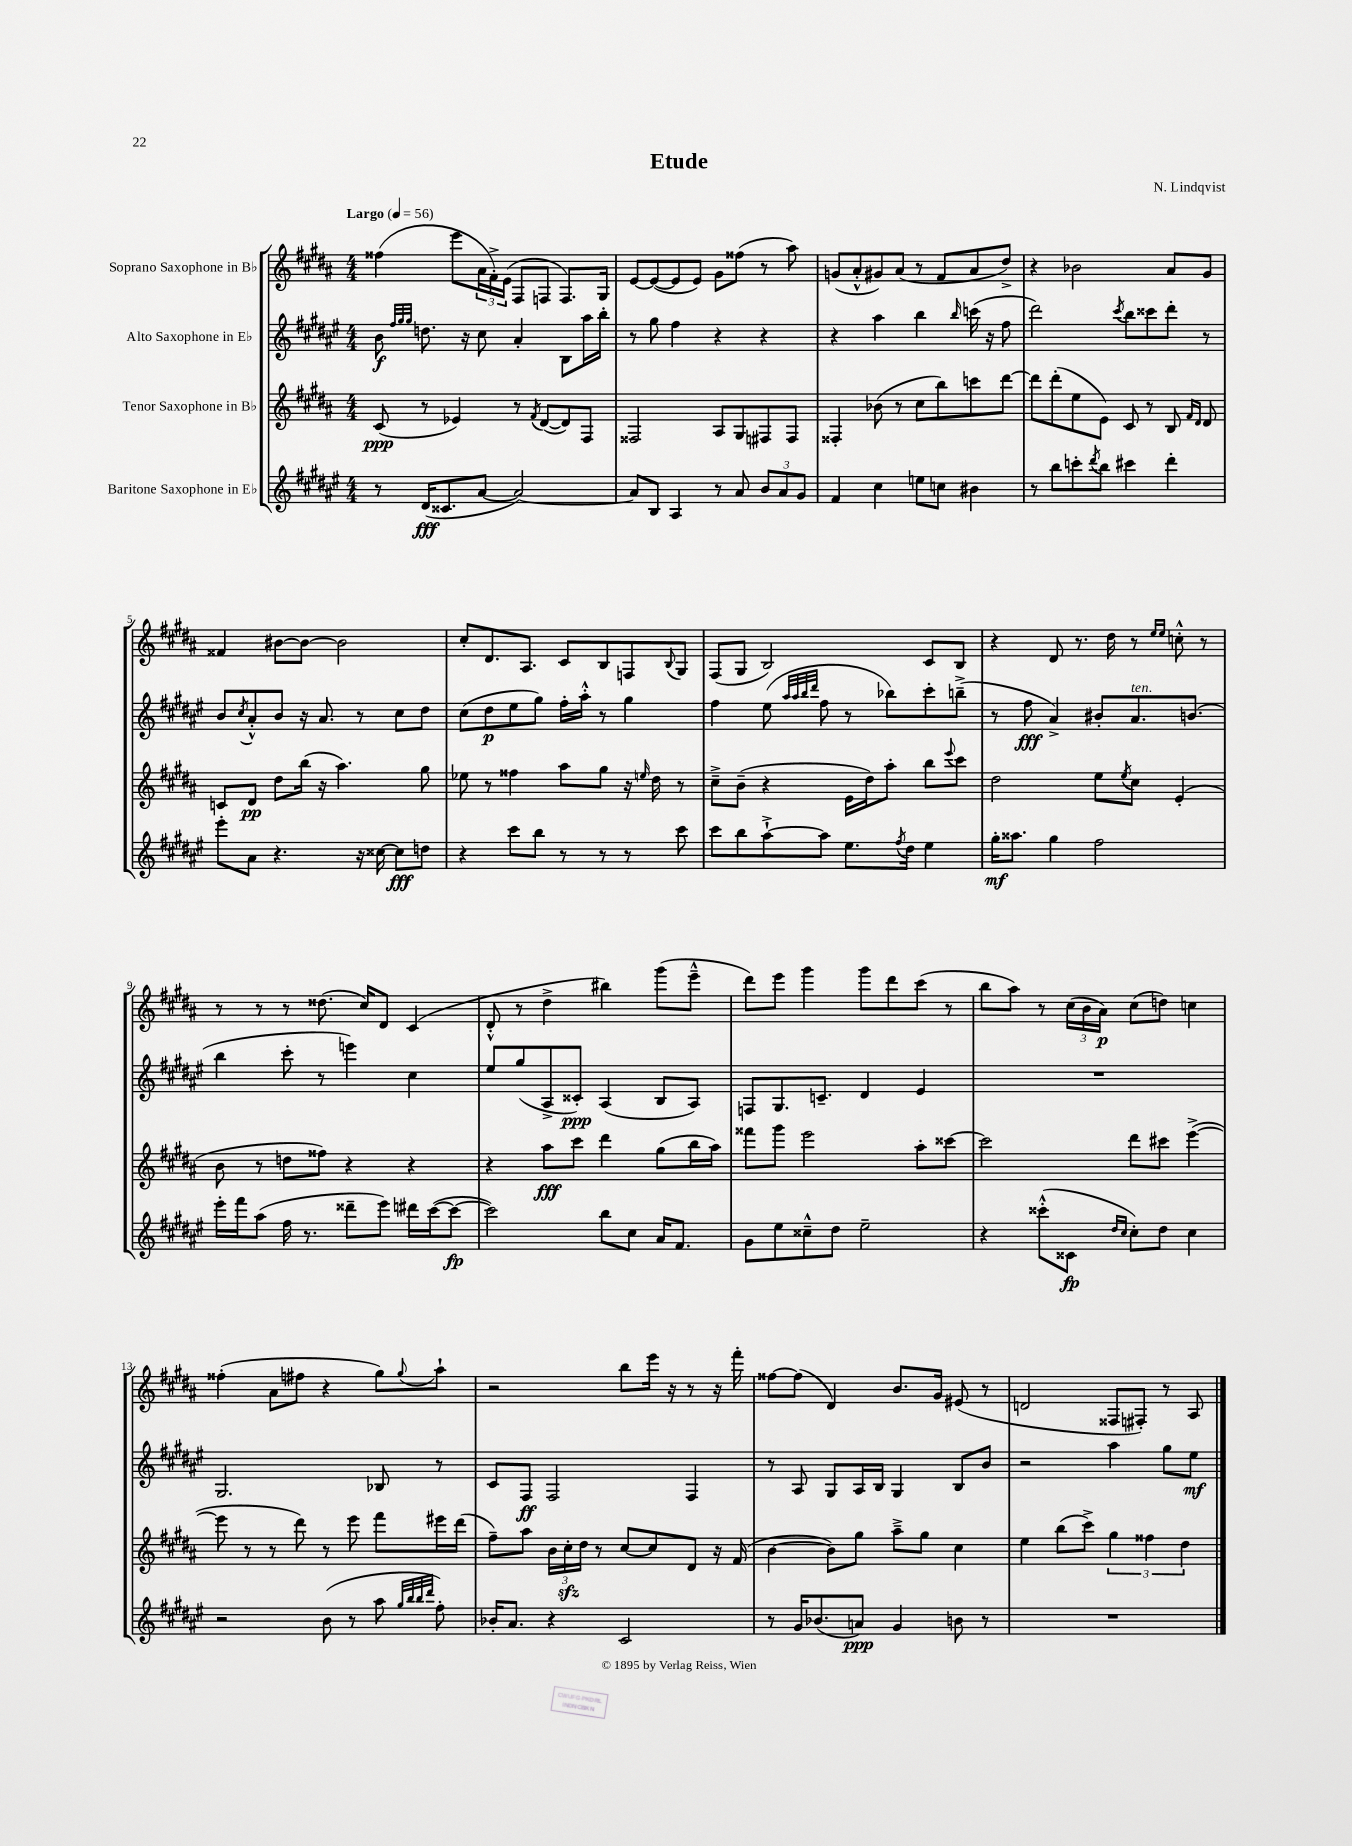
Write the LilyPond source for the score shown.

\header { title = "Etude" composer = "N. Lindqvist" }
<<
\new StaffGroup <<
\new Staff = "s0" \with { instrumentName = "Soprano Saxophone in Bb" } {
    \clef treble \key b \major \numericTimeSignature \time 4/4 \tempo "Largo" 4 = 56
    fisis''4( e'''8 \tuplet 3/2 { ais'16 fis'16-.->) e'16( } fis8 f8 f8.) gis16 |
    e'8~ e'8~( e'8 e'8) gis'8 fisis''8( r8 ais''8) |
    g'8( ais'8-.-^ gis'8) ais'8( r8 fis'8 ais'8 dis''8->) |
    r4 bes'2 ais'8 gis'8 |
    fisis'4 bis'8~ bis'8~ bis'2 |
    cis''8-. dis'8. ais8. cis'8 b8 f8 \appoggiatura { b8 } gis8 |
    fis8( gis8 b2) cis'8 b8 |
    r4 dis'8 r8. dis''16 r8 \grace { e''16 e''16 } c''8-.-^ r8 |
    r8 r8 r8 disis''8.( cis''16) dis'8 cis'4( |
    dis'8-.-^ r8 dis''4-> bis''4) gis'''8( e'''8---^ |
    dis'''8) e'''8 gis'''4 gis'''8 dis'''8 cis'''8( r8 |
    b''8 ais''8) r8 \tuplet 3/2 { cis''16( b'16 ais'16\p) } cis''8( d''8) c''4 |
    fisis''4-.( ais'8 fis''8 r4 gis''8) \appoggiatura { gis''8 } ais''8-! |
    r2 b''8 e'''16 r16 r8 r16 fis'''16-. |
    fisis''8~ fisis''8( dis'4) b'8. gis'16 eis'8( r8 |
    d'2 fisis8 fis8-.) r8 ais8 \bar "|." |
}
\new Staff = "s1" \with { instrumentName = "Alto Saxophone in Eb" } {
    \clef treble \key fis \major \numericTimeSignature \time 4/4
    b'8\f \grace { fis''32 gis''32 gis''32 } d''8. r16 cis''8 ais'4-. b8 ais''16 b''16-. |
    r8 gis''8 fis''4 r4 r4 |
    r4 ais''4 b''4 \grace { b''16 } c'''16( r16 fis''8 |
    dis'''2) \acciaccatura { cis'''8 } b''8 cisis'''8 dis'''8-. r8 |
    b'8 \acciaccatura { cis''8 } ais'8-.-^ b'8 r16 ais'8. r8 cis''8 dis''8 |
    cis''8( dis''8\p eis''8 gis''8) fis''16-. ais''16-.-^ r8 gis''4 |
    fis''4 eis''8( \grace { ais''32 ais''32 b''32 dis'''32 } fis''8 r8 bes''8) cis'''8-. b''8--->( |
    r8 fis''8\fff ais'4->) bis'8-. ais'8.^\markup { \italic "ten." } b'8.( |
    b''4 cis'''8-. r8 e'''4) cis''4 |
    eis''8 gis''8( ais8-> cisis'8-.\ppp) ais4( b8 ais8) |
    f8 gis8. c'8.-- dis'4 eis'4 |
    R1 |
    gis2. bes8 r8 |
    cis'8 fis8\ff fis2 fis4 |
    r8 ais8 gis8 ais16 b16 gis4 b8 b'8 |
    r2 ais''4 gis''8 eis''8\mf \bar "|." |
}
\new Staff = "s2" \with { instrumentName = "Tenor Saxophone in Bb" } {
    \clef treble \key b \major \numericTimeSignature \time 4/4
    cis'8\ppp( r8 ees'4) r8 \acciaccatura { fis'8 } dis'8~( dis'8) fis8 |
    fisis2 ais8 gis8 fis8 fis8 |
    fisis4-. bes'8( r8 cis''8 b''8) c'''8 dis'''8~ |
    dis'''8 dis'''8-.( e''8 e'8) cis'8 r8 b8 \grace { fis'16 dis'16 } dis'8 |
    c'8 dis'8\pp dis''8 b''16( r16 ais''4.) gis''8 |
    ees''8 r8 fisis''4 ais''8 gis''8 r16 \grace { e''16 } dis''16 r8 |
    cis''8---> b'8--( r4 e'16 dis''16) ais''8-. b''8 \appoggiatura { e'''8 } cis'''8 |
    dis''2 e''8 \acciaccatura { e''8 } cis''8 e'4-.( |
    b'8 r8 d''8 fisis''8) r4 r4 |
    r4 ais''8\fff cis'''8 dis'''4 gis''8( b''16 ais''16) |
    fisis'''8 gis'''8 e'''2 ais''8-. cisis'''8~ |
    cisis'''2 dis'''8 cis'''8 e'''4~->( |
    e'''8 r8 r8 dis'''8) r8 e'''8 fis'''8 eis'''16 dis'''16( |
    fis''8--) ais''8 \tuplet 3/2 { b'16 cis''16-.\sfz dis''16 } r8 cis''8~ cis''8 dis'8 r16 fis'16( |
    b'4~ b'8) gis''8 ais''8---> gis''8 cis''4 |
    e''4 b''8( cis'''8->) \tuplet 3/2 { gis''4 fisis''4 dis''4 } \bar "|." |
}
\new Staff = "s3" \with { instrumentName = "Baritone Saxophone in Eb" } {
    \clef treble \key fis \major \numericTimeSignature \time 4/4
    r8 dis'16\fff( cisis'8. ais'8~ ais'2~) |
    ais'8 b8 ais4 r8 ais'8 \tuplet 3/2 { b'8 ais'8 gis'8 } |
    fis'4 cis''4 e''8 c''8 bis'4 |
    r8 b''8 c'''8-. \acciaccatura { dis'''8 } b''8 cis'''4 dis'''4-. |
    eis'''8-. ais'8 r4. r16 cisis''16~ cisis''8\fff d''8 |
    r4 cis'''8 b''8 r8 r8 r8 cis'''8 |
    cis'''8 b''8 ais''8~-!-> ais''8 eis''8. \acciaccatura { fis''8 } dis''16 eis''4 |
    gis''16-.\mf aisis''8. gis''4 fis''2 |
    eis'''16-. fis'''16 ais''8( fis''16 r8. disis'''8-- eis'''8) dis'''16 cis'''16~( cis'''8~\fp |
    cis'''2) b''8 cis''8 ais'16 fis'8. |
    gis'8 eis''8 cisis''8---^ dis''8 eis''2-- |
    r4 cisis'''8-.-^( cisis'8\fp \grace { dis''16 cis''16 } cis''8-.) dis''8 cis''4 |
    r2 b'8( r8 ais''8 \grace { gis''32 b''32 b''32 dis'''32 } fis''8-.) |
    bes'16-. ais'8. r4 cis'2 |
    r8 gis'16 bes'8.( a'8\ppp) gis'4 b'8 r8 |
    R1 \bar "|." |
}
>>
>>
